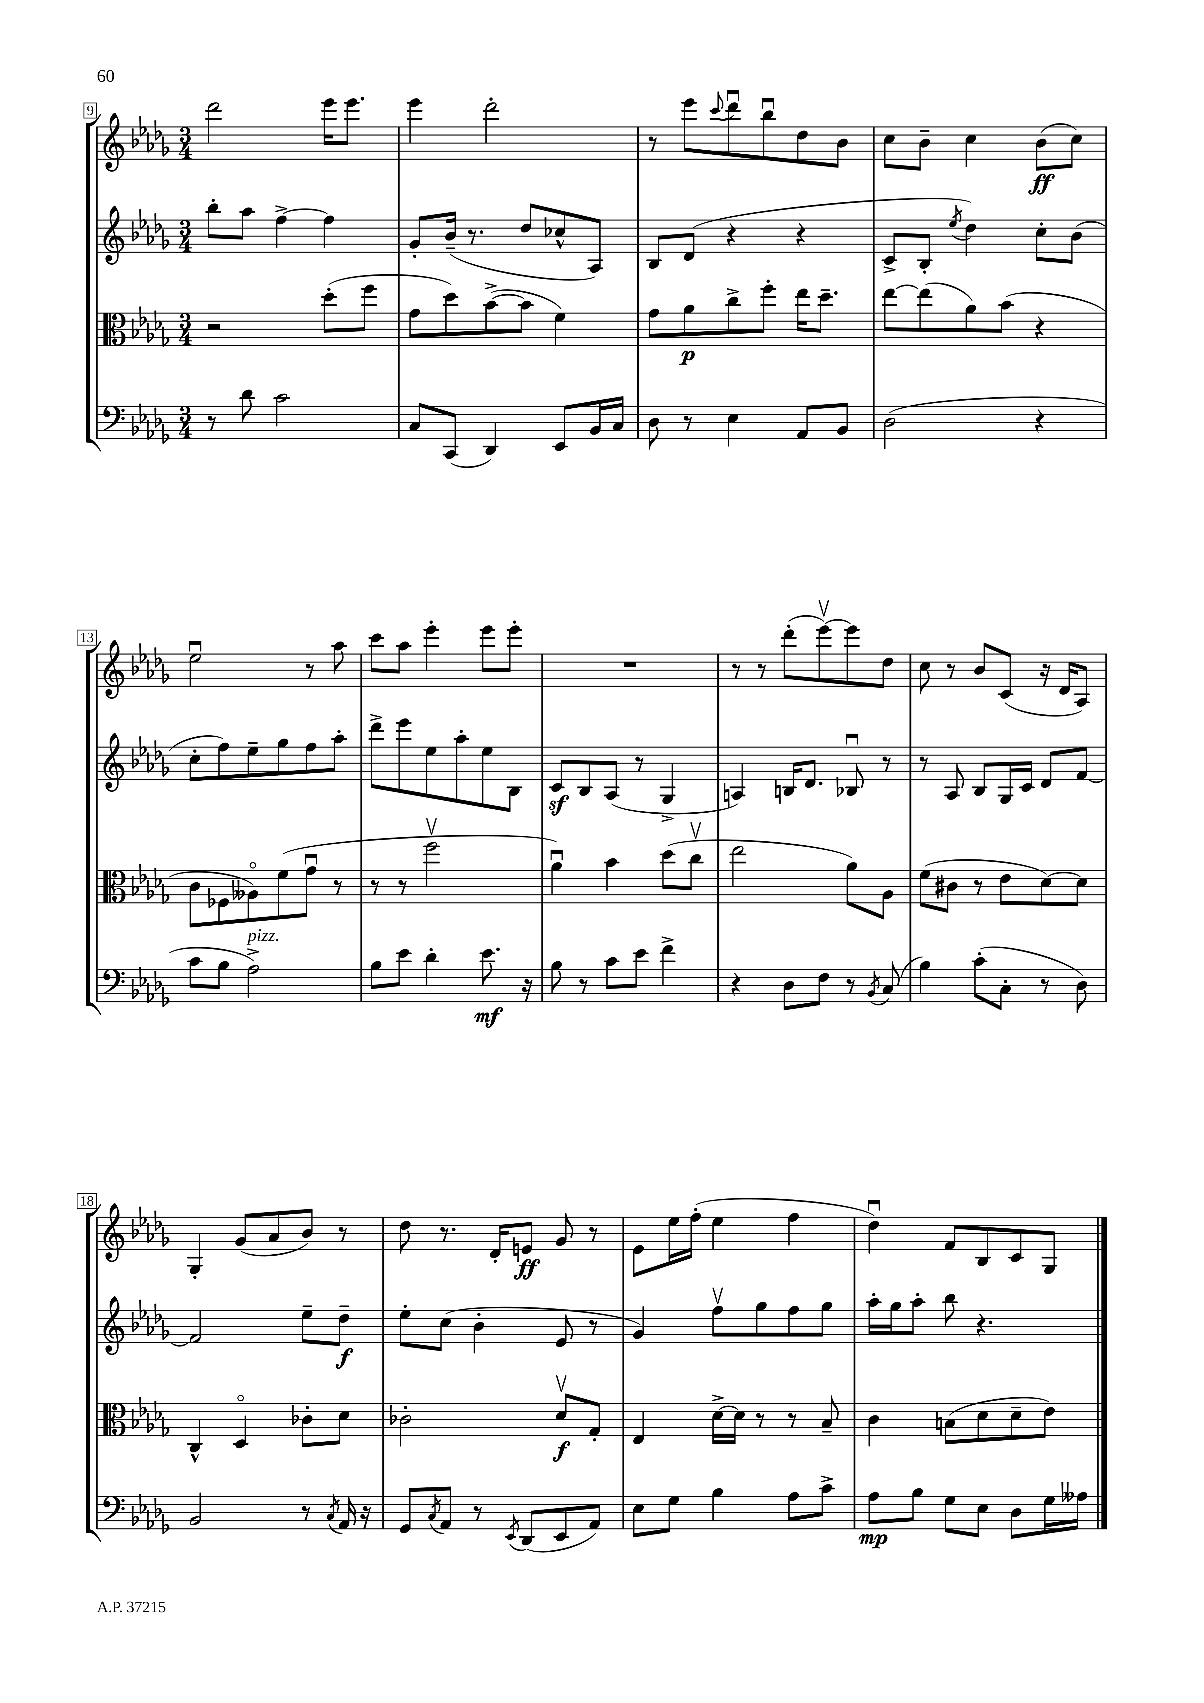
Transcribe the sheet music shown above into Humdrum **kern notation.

**kern	**kern	**kern	**kern
*staff4	*staff3	*staff2	*staff1
*clefF4	*clefC3	*clefG2	*clefG2
*k[b-e-a-d-g-]	*k[b-e-a-d-g-]	*k[b-e-a-d-g-]	*k[b-e-a-d-g-]
*M3/4	*M3/4	*M3/4	*M3/4
8r	2r	8bb-'	2ddd-
8d-	.	8aa-	.
2c	.	[4ff^	.
.	(8dd-'	4ff]	16eee-
.	.	.	8.eee-
.	8ff	.	.
=	=	=	=
8C	8g-	8g-'	4eee-
(8CC	8dd-)	(16b-~	.
.	.	8.r	.
4DD-)	([8b-^	.	2ddd-'
.	8b-]	8dd-	.
8EE-	4f)	8cc-^^	.
16BB-	.	8A-)	.
16C	.	.	.
=	=	=	=
8D-	8g-	8B-	8r
8r	8a-	(8d-	8eee-
.	.	.	8qqccc
4E-	8cc^	4r	8ddd-u
.	8ff'	.	8bb-u
8AA-	16ee-	4r	8dd-
.	8.dd-~	.	.
8BB-	.	.	8b-
=	=	=	=
(2D-	[8ee-	8c^	8cc
.	(8ee-]	8B-'	8b-~
.	.	8qee-	.
.	8a-)	4dd-)	4cc
.	(8b-	.	.
4r	4r	8cc'	(8b-
.	.	(8b-	8cc)
=	=	=	=
8c	8c	8cc'	2ee-u
8B-	8F-	8ff)	.
2A-^)	8A--o)	8ee-~	.
.	(8f	8gg-	.
.	8g-u	8ff	8r
.	8r	8aa-'	8aa-
=	=	=	=
8B-	8r	8ddd-^	8ccc
8e-	8r	8eee-	8aa-
4d-'	2ffv	8ee-	4eee-'
.	.	8aa-'	.
8.e-	.	8ee-	8eee-
.	.	8B-	8eee-'
16r	.	.	.
=	=	=	=
8B-	4a-u)	8c	2.r
8r	.	8B-	.
8c	4b-	(8A-	.
8e-	.	8r	.
4f^	(8dd-	4G-^	.
.	8ccv	.	.
=	=	=	=
4r	2ee-	4A)	8r
.	.	.	8r
8D-	.	16B	(8ddd-'
.	.	8.d-	.
8F	.	.	[8eee-v)
8r	8a-)	8B-u	8eee-]
8qBB-	.	.	.
(8C	8A-	8r	8dd-
=	=	=	=
4B-)	(8f	8r	8cc
.	8c#	8A-	8r
(8c'	8r	8B-	8b-
8C'	8e-	16G-	(8c
.	.	16c	.
8r	[8d-)	8d-	16r
.	.	.	16d-
8D-)	8d-]	[8f	8A-)
=	=	=	=
2BB-	4C^^	2f]	4G-'
.	4D-o	.	(8g-
.	.	.	8a-
8r	8c-'	8ee-~	8b-)
8qC	.	.	.
16AA-	8d-	8dd-~	8r
16r	.	.	.
=	=	=	=
8GG-	2c-'	8ee-'	8dd-
8qC	.	.	.
8AA-	.	(8cc	8.r
8r	.	4b-'	.
.	.	.	16d-'
8qEE-	.	.	.
(8DD-	.	.	8e
8EE-	8d-v	8e-	8g-
8AA-)	8G-'	8r	8r
=	=	=	=
8E-	4E-	4g-)	8e-
8G-	.	.	16ee-
.	.	.	(16ff'
4B-	[16d-^	8ffv	4ee-
.	16d-]	.	.
.	8r	8gg-	.
8A-	8r	8ff	4ff
8c^	8B-~	8gg-	.
=	=	=	=
8A-	4c	16aa-'	4dd-u)
.	.	16gg-	.
8B-	.	8aa-'	.
8G-	(8B	8bb-	8f
8E-	8d-	4.r	8B-
8D-	8d-~	.	8c
16G-	8e-)	.	8G-
16A--	.	.	.
==	==	==	==
*-	*-	*-	*-
